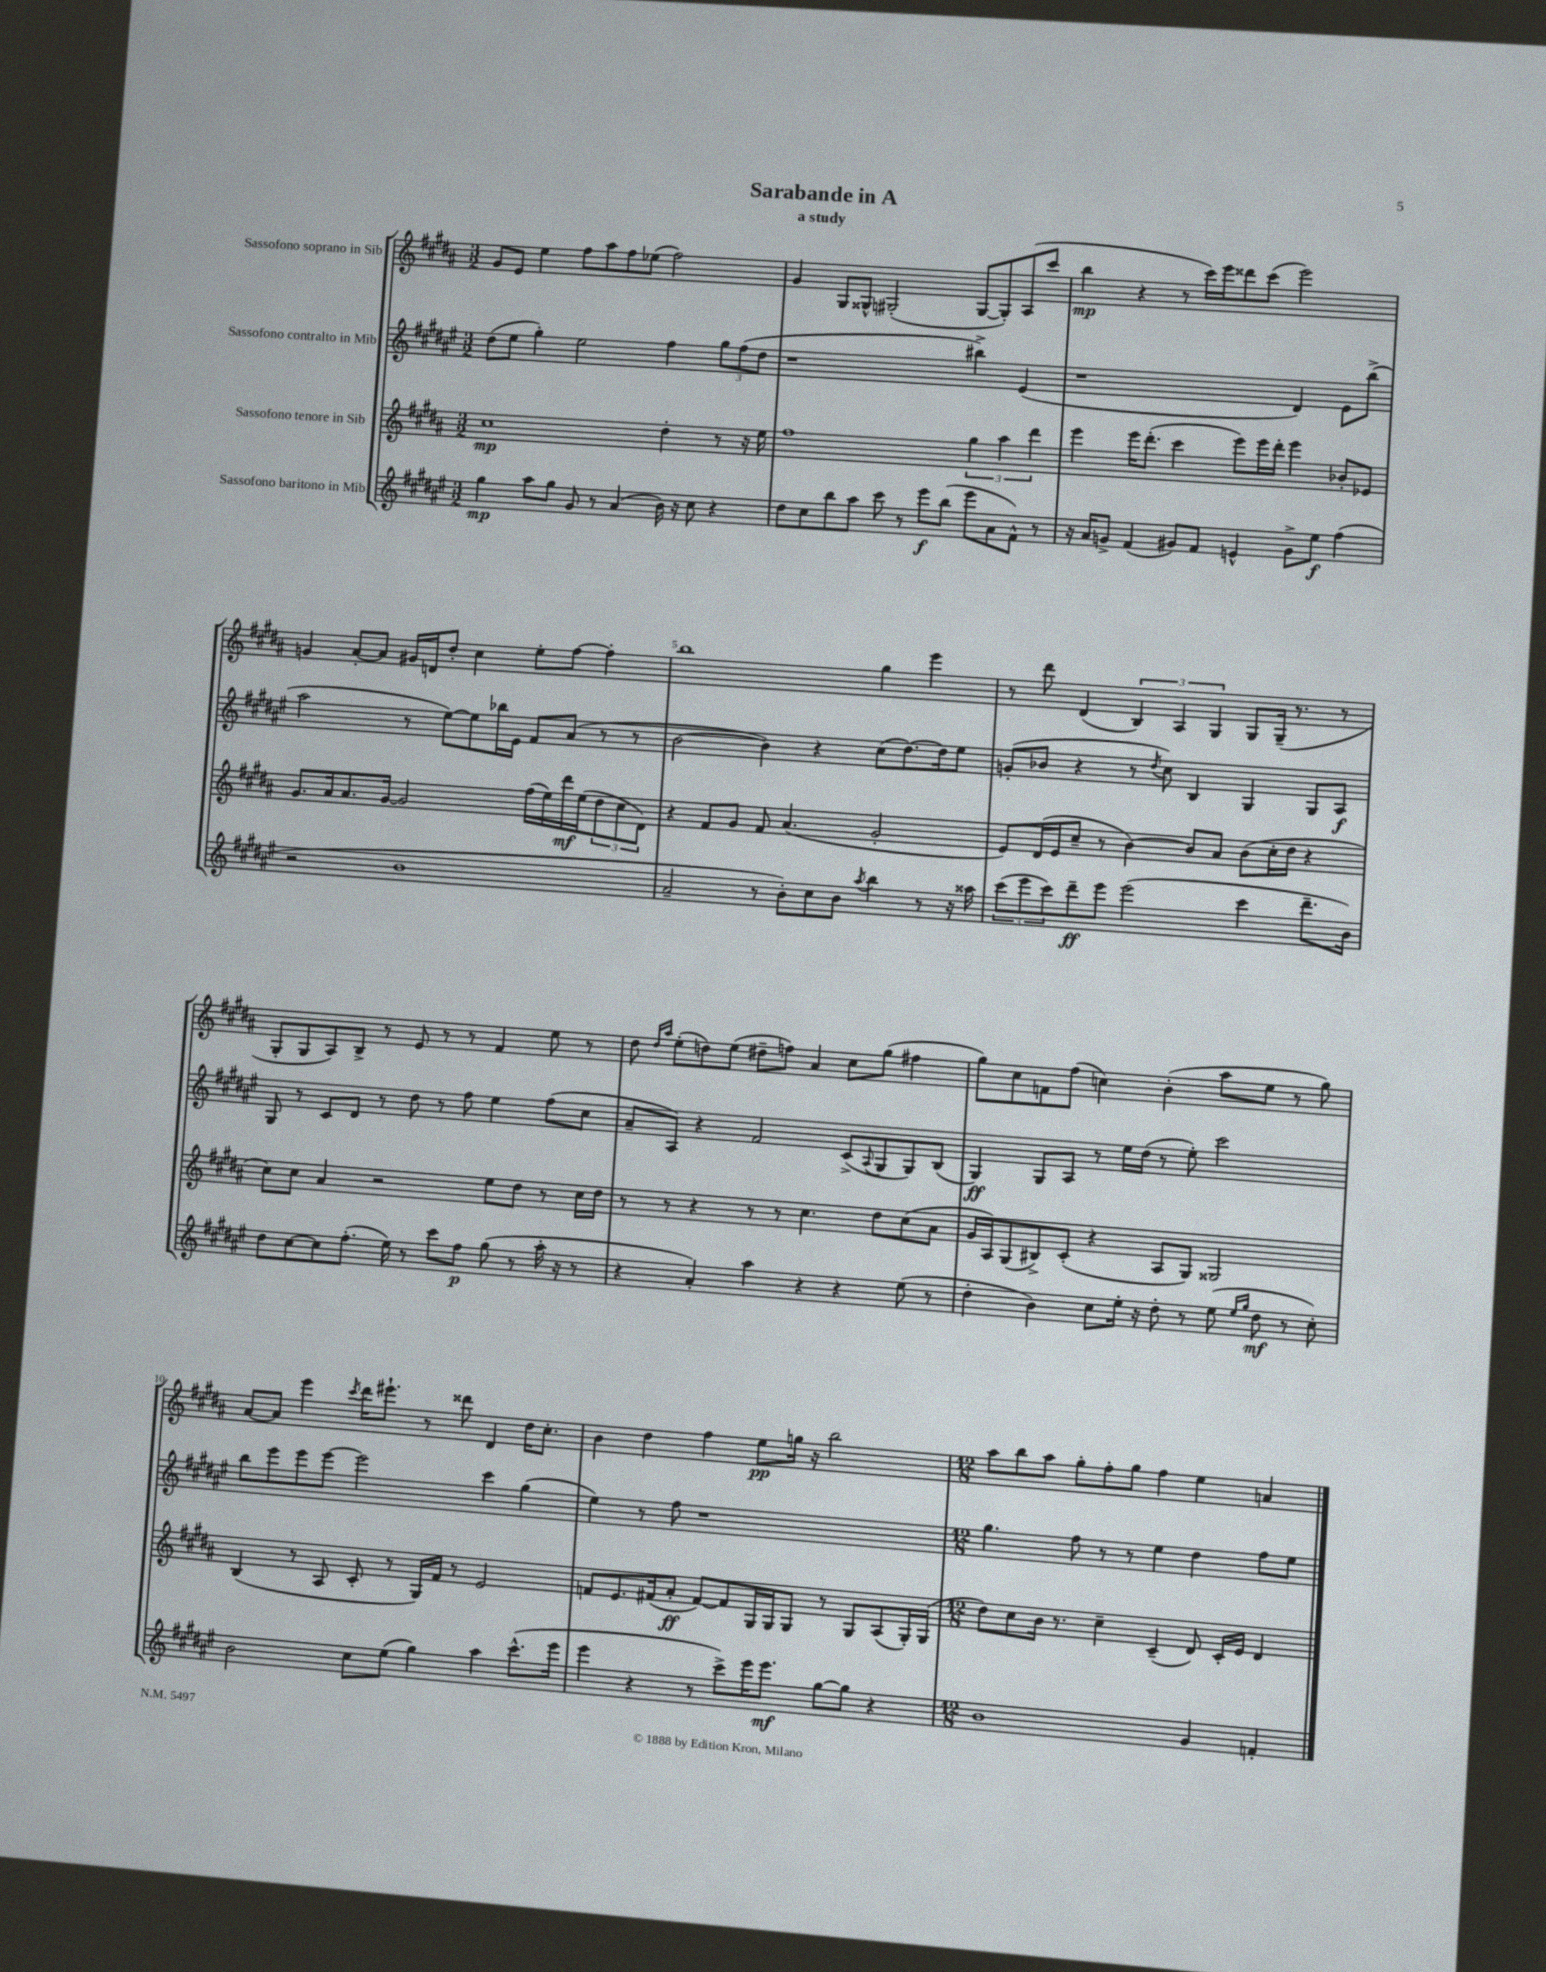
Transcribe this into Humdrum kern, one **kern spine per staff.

**kern	**kern	**kern	**kern
*staff4	*staff3	*staff2	*staff1
*clefG2	*clefG2	*clefG2	*clefG2
*k[f#c#g#d#a#e#]	*k[f#c#g#d#a#]	*k[f#c#g#d#a#e#]	*k[f#c#g#d#a#]
*M3/2	*M3/2	*M3/2	*M3/2
4gg#	1cc#	(8dd#	8g#
.	.	8ee#	8e
8aa#	.	4gg#')	4ee
8gg#	.	.	.
8g#	.	2ee#	8ff#
8r	.	.	8aa#
(4a#	.	.	8ff#
.	.	.	(8ee-
16b)	4dd#'	4ff#	2ff#)
16r	.	.	.
8cc#	.	.	.
4r	8r	12gg#	.
.	.	(12ff#	.
.	16r	.	.
.	.	12dd#	.
.	16ee	.	.
=	=	=	=
8dd#	1ff#	1r	4g#
8cc#	.	.	.
8bb	.	.	8G#
8aa#	.	.	8G##^^
8ccc#	.	.	(2G#'
8r	.	.	.
8eee#	.	.	.
(8bb	.	.	.
8eee#	6gg#	4bb#^)	[8G#
8a#	.	.	8G#'])
.	6aa#	.	.
8f#^^)	.	(4e#	(8A#
.	6ddd#	.	.
8r	.	.	8ccc#
=	=	=	=
16r	4eee	1r	4bb
16a#	.	.	.
8g^	.	.	.
(4f#	16eee	.	4r
.	(8.ddd#'	.	.
8g#)	4ccc#	.	8r
8f#	.	.	16ccc#)
.	.	.	16eee
4e^^	8eee)	.	8ddd##
.	16eee	.	(8ccc#
.	16ddd#'	.	.
8g#^	4eee	4d#)	2eee)
8ee#	.	.	.
(4ff#	8b-'	8e#	.
.	8e-	(8bb^	.
=	=	=	=
2r	8.g#	2aa#	4g
.	16a#	.	.
.	8.a#	.	[8a#'
.	.	.	8a#]
.	[16g#	.	.
1b	2g#]	8r	16g#
.	.	.	16d
.	.	[8ee#)	8dd#'
.	.	8ee#]	4cc#
.	.	16bb-	.
.	.	16e#	.
.	(16ff#	8f#	8ee'
.	16ee)	.	.
.	16ddd#	(8a#	[8ff#
.	(16ee	.	.
.	12dd#	8r	4ff#']
.	12cc#	.	.
.	.	8r	.
.	12d#)	.	.
=	=	=	=
2a#~	4r	[2b	1bb
.	8f#	.	.
.	8g#	.	.
8r	8f#	4b])	.
8b')	(4.a#	.	.
8cc#	.	4r	.
8b	.	.	.
8qaa#	.	.	.
4bb	2g#'	(8cc#	4gg#
.	.	[8.dd#)	.
8r	.	.	4eee
.	.	16dd#]	.
16r	.	8ee#	.
16aa##	.	.	.
=	=	=	=
(12ccc#	8e)	(8g'	8r
12eee#	.	.	.
.	(16d#	8b-	8ddd#
12ccc#)	.	.	.
.	16e	.	.
8ddd#~	8cc#~	4r	(4d#
8eee#	8r	.	.
(2eee#	[4b)	8r	6B)
.	.	8qdd#	.
.	.	8cc#)	.
.	.	.	6A#
.	8b]	4B	.
.	.	.	6G#
.	8a#	.	.
4ccc#	(8b	4G#	8G#
.	16cc#'	.	(16G#~
.	16dd#	.	8.r
8.ddd#~	4r	8G#	.
.	.	8A#	8r
16b)	.	.	.
=	=	=	=
8dd#	8cc#)	8G#	8G#'
[8cc#	8cc#	8r	8G#
8cc#]	4a#	8c#	8A#)
(8.ff#'	.	8d#	8B^
.	2r	8r	8r
16ee#)	.	.	.
8r	.	8dd#	8e
8ccc#	.	8r	8r
8ff#	.	8ff#	8r
(8gg#	8ee	4ee#	4f#
8r	8dd#	.	.
16aa#'	8r	(8ff#	8ee
16r	.	.	.
8r	16cc#	8cc#	8r
.	16dd#	.	.
=	=	=	=
4r	8r	8a#~	8dd#
.	.	.	16qqdd#
.	.	.	16qqaa#
.	8r	8A#)	(8ee'
4a#')	4r	4r	8dd)
.	.	.	(8ee
4aa#	8r	2f#	8dd#~
.	8r	.	8ff)
4r	4.cc#	.	4a#
4r	.	(8c#^	8cc#
.	.	8qqA#	.
.	8dd#	8G#	(8gg#
(8ee#	(8cc#	8G#)	4ff#
8r	8a#	(8B	.
=	=	=	=
4dd#'	16g#	4G#)	8gg#)
.	16A#)	.	.
.	(8G#	.	8cc#
4b)	8B#^)	8G#	8f
.	(8c#'	8A#	(8ff#
8cc#	4r	8r	4cc)
16ee#'	.	16ee#	.
16r	.	(16dd#	.
8dd#'	8A#	8r	(4b'
8r	8G#)	8ee#')	.
(8ee#	2G##	2ccc#	8aa#
16qqee#	.	.	.
16qqgg#	.	.	.
8dd#	.	.	8ee
8r	.	.	8r
8cc#')	.	.	8gg#)
=	=	=	=
2b	(4B	8bb	[8a#
.	.	8eee#	8a#]
.	8r	8eee#	4eee
.	8A#	[8eee#	.
.	.	.	8qccc#
8cc#	8c#'	2eee#]	16ddd#
.	.	.	8.eee#`
(8ee#	8r	.	.
4gg#)	16G#)	.	8r
.	16f#	.	.
.	8r	.	8ddd##
4aa#	2e	4ccc#	4d#
(8.ccc#^^	.	(4gg#	16dd#
.	.	.	8.cc#'
16eee#	.	.	.
=	=	=	=
4eee#	8f	4ee#)	4b
.	8.e	.	.
4r	.	8r	4dd#
.	(16f#	.	.
.	8a#'	8ff#	.
8r	[8f#)	1r	4ff#
8ccc#^)	8f#]	.	.
16eee#	16G#	.	8ee
8.eee#	16G#	.	.
.	8G#	.	16gg
.	.	.	16r
[8gg#	8r	.	2bb
8gg#]	8G#	.	.
4r	(8A#	.	.
.	16G#')	.	.
.	(16G#	.	.
=	=	=	=
*M12/8	*M12/8	*M12/8	*M12/8
1b	8dd#)	4.gg#	8aa#
.	8cc#	.	8bb
.	16b	.	8aa#
.	8.r	.	.
.	.	8ff#	8gg#'
.	4cc#~	8r	8ff#'
.	.	8r	8gg#
.	(4c#~	4ee#	4ff#
4g#	8d#)	4dd#	4ee
.	16c#'	.	.
.	16e	.	.
4f'	4d#	8ff#	4a
.	.	8ee#	.
==	==	==	==
*-	*-	*-	*-
